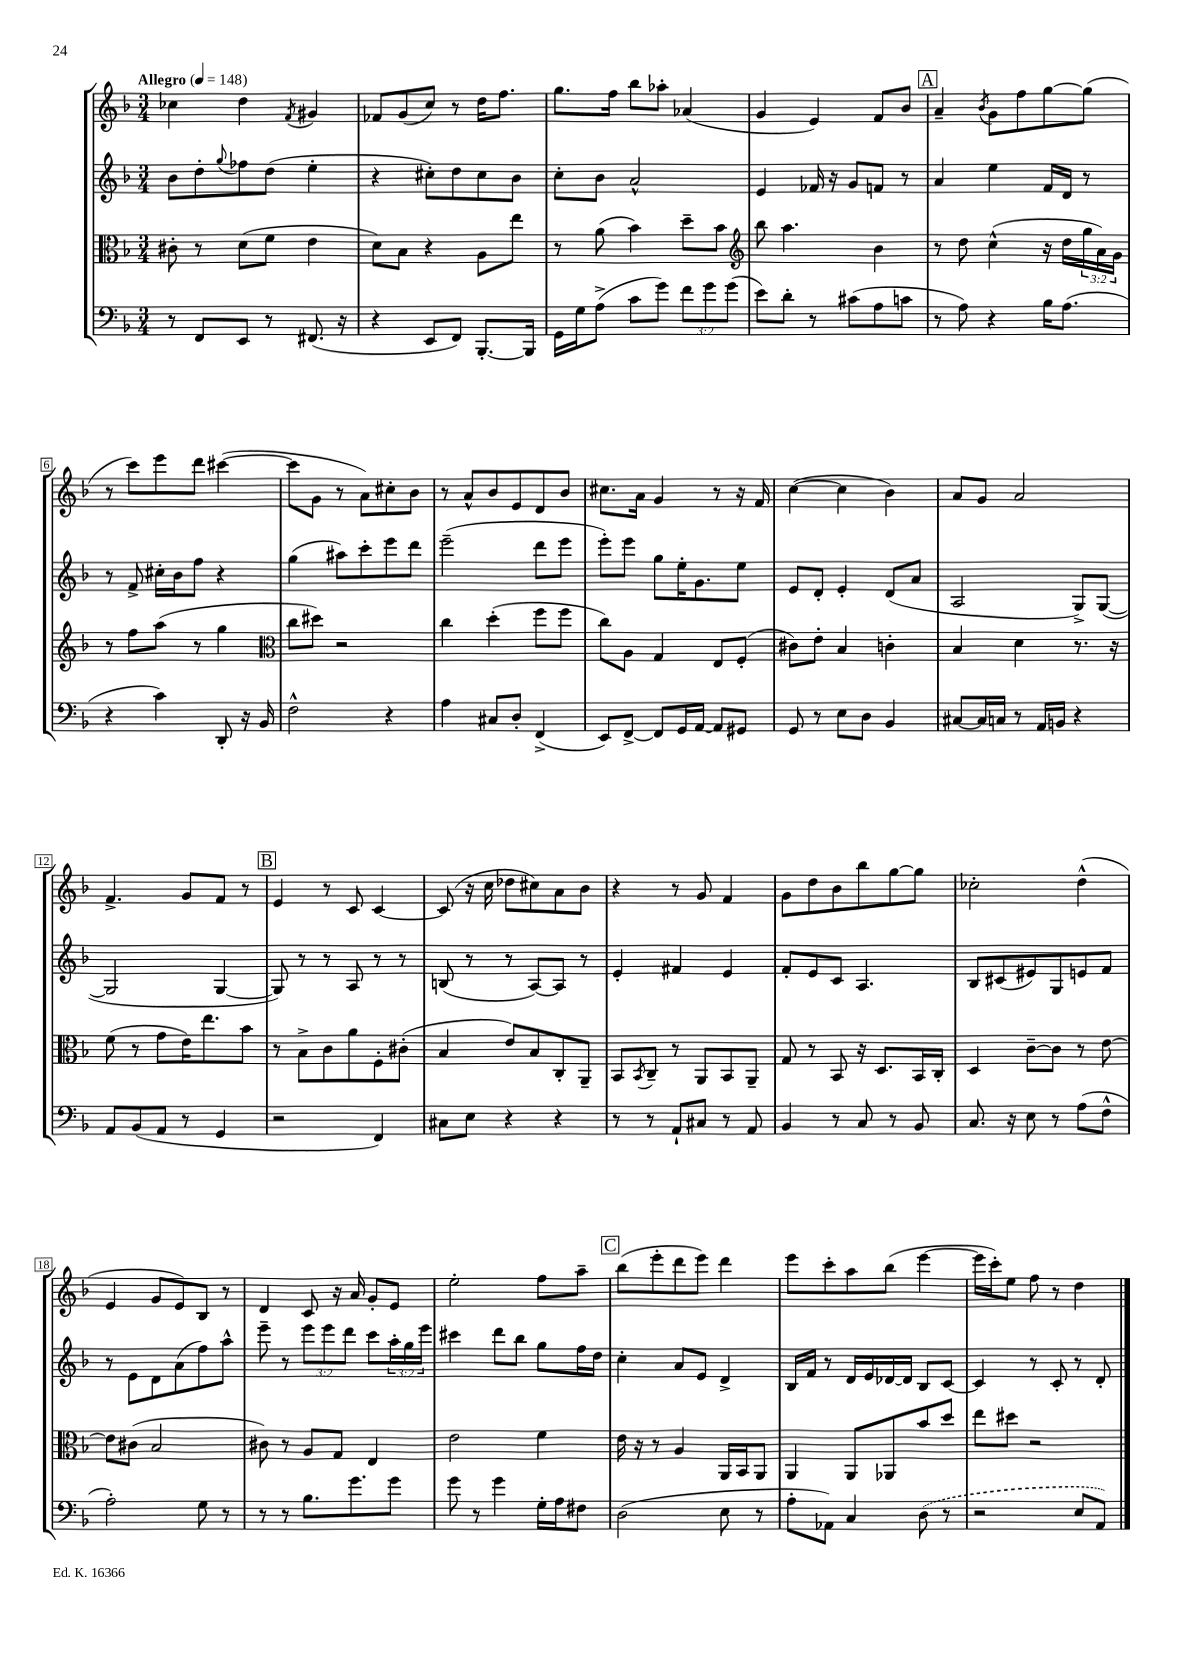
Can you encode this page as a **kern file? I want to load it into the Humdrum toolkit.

**kern	**kern	**kern	**kern
*part4	*part3	*part2	*part1
*staff4	*staff3	*staff2	*staff1
*clefF4	*clefC3	*clefG2	*clefG2
*k[b-]	*k[b-]	*k[b-]	*k[b-]
*M3/4	*M3/4	*M3/4	*M3/4
*MM148	*MM148	*MM148	*MM148
=1	=1	=1	=1
!	!	!	!LO:TX:a:B:t=Allegro
8r	8c#X'\	8b-\L	4cc-X\
8FF/L	8r	8dd'\	.
.	.	8qqgg/	.
8EE/J	(8d\L	8ff-X\	4dd\
8r	8f\J	(8dd\J	.
.	.	.	8qf/
(8.FF#X/	4e\	4ee'\	4g#X/
16r	.	.	.
=2	=2	=2	=2
4r	8d\L)	4r	8f-X/L
.	8B-\J	.	(8g/
8EE/L	4r	8cc#X'\L)	8cc/J)
8FF/J)	.	8dd\	8r
[8.BBB-'/L	8A\L	8cc#\	16dd\KL
.	.	.	8.ff\J
.	8ee\J	8b-\J	.
16BBB-/Jk]	.	.	.
=3	=3	=3	=3
16GG\LL	8r	8cc'\L	8.gg\L
16G\J	.	.	.
(8A^\J	(8a\	8b-\J	.
.	.	.	16ff\Jk
8c\L	4b-\)	2a^^/	8bb-\L
8g\J)	.	.	8aa-X'\J
12f\L	8dd~\L	.	(4a-X/
12g\	.	.	.
.	8b-\J	.	.
(12g\J	.	.	.
=4	=4	=4	=4
*	*clefG2	*	*
8e\L)	8bb-\	4e/	4g/
8d'\J	4.aa\	.	.
8r	.	16f-X/	4e/)
.	.	16r	.
(8c#X\L	.	8g/L	.
8A\	4b-\	8fn/J	8f/L
8cn\J	.	8r	8b-/J
!!LO:REH:place=s1:t=A
=5	=5	=5	=5
8r	8r	4a/	4a~/
8A\)	8dd\	.	.
.	.	.	8qb-/
4r	(4cc^^\	4ee\	8g\L
.	.	.	8ff\
16B-\KL	16r	16f/LL	[8gg\
(8.A\J	16dd\LL	16d/JJ	.
.	24gg\	8r	(8gg\J]
.	24a\)	.	.
.	24g\JJ	.	.
!!LO:LB:g=z
=6	=6	=6	=6
4r	8r	8r	8r
.	8ff\L	8f^/	8ccc\L)
4c\)	(8aa\J	16cc#X'\LL	8eee\
.	.	16b-\J	.
.	8r	8ff\J	8ddd\J
8DD'/	4gg\	4r	([4ccc#X\
16r	.	.	.
16BB-/	.	.	.
=7	=7	=7	=7
*	*clefC3	*	*
2F^^\	8cc\L	(4gg\	8ccc#\L]
.	8dd#X\J)	.	8g\J
.	2r	8aa#X\L)	8r
.	.	8ccc'\	8a\L)
4r	.	8eee\	8cc#X'\
.	.	8ddd\J	8b-\J
=8	=8	=8	=8
4A\	4cc\	(2eee~\	8r
.	.	.	8a^^/L
8C#X/L	(4dd'\	.	8b-/
8D'/J	.	.	8e/
(4FF^/	8ff\L	8ddd\L	8d/
.	8ff\J	8eee\J	8b-/J
=9	=9	=9	=9
8EE/L)	8cc\L)	8eee'\L)	8.cc#X\L
[8FF^/J	8A\J	8eee\J	.
.	.	.	16a\Jk
8FF/L]	4G/	8gg\L	4g/
16GG/L	.	16ee'\K	.
[16AA/JJ	.	8.g\	.
8AA/L]	8E/L	.	8r
8GG#X/J	(8F'/J	8ee\J	16r
.	.	.	16f/
=10	=10	=10	=10
8GG/	8c#X\L)	8e/L	([4cc\
8r	8e'\J	8d'/J	.
8E\L	4B-/	4e'/	4cc\]
8D\J	.	.	.
4BB-/	4cn'\	(8d/L	4b-\)
.	.	8a/J	.
=11	=11	=11	=11
[8C#X/L	4B-/	2A/	8a/L
16C#/L]	.	.	8g/J
16Cn/JJ	.	.	.
8r	4d\	.	2a/
16AA/LL	.	.	.
16BBn/JJ	.	.	.
4r	8.r	8G^/L)	.
.	.	([8G/J	.
.	16r	.	.
!!LO:LB:g=z
=12	=12	=12	=12
8AA/L	(8f\	2G/]	4.f^/
(8BB-/	8r	.	.
8AA/J	8g\L	.	.
8r	16e\K)	.	8g/L
.	8.ee\	.	.
4GG/	.	[4G/	8f/J
.	8b-\J	.	8r
!!LO:REH:place=s1:t=B
=13	=13	=13	=13
2r	8r	8G/])	4e/
.	8B-^\L	8r	.
.	8c\	8r	8r
.	8a\	8A/	8c/
4FF/)	8F'\	8r	[4c/
.	(8c#X'\J	8r	.
=14	=14	=14	=14
8C#X\L	4B-/	(8Bn/	(8c/]
8E\J	.	8r	16r
.	.	.	16cc\
4r	8e/L)	8r	8dd-X\L
.	8B-/	[8A/L)	8cc#X\)
4r	8C'/	8A/J]	8a\
.	8AA~/J	8r	8b-\J
=15	=15	=15	=15
8r	8BB-/L	4e'/	4r
.	8qBB-/	.	.
8r	8C~/J	.	.
8AA`/L	8r	4f#X/	8r
8C#X/J	8AA/L	.	8g/
8r	8BB-/	4e/	4f/
8AA/	8AA~/J	.	.
=16	=16	=16	=16
4BB-/	8G/	8f'/L	8g\L
.	8r	8e/	8dd\
8r	8BB-/	8c/J	8b-\
8C/	16r	4.A/	8bb-\
.	8.D/L	.	.
8r	.	.	[8gg\
8BB-/	16BB-/L	.	8gg\J]
.	16C'/JJ	.	.
=17	=17	=17	=17
8.C/	4D/	8B-/L	2cc-X'\
.	.	(8c#X/	.
16r	.	.	.
8E\	[8c~\L	8e#X/)	.
8r	8c\J]	8G/	.
(8A\L	8r	8en/	(4dd^^\
8F^^\J	[8e\	8f/J	.
!!LO:LB:g=z
=18	=18	=18	=18
2A'\)	8e\L]	8r	4e/
.	(8c#X\J	8e\L	.
.	2B-/	8d\	8g/L
.	.	(8a\	8e/)
8G\	.	8ff\)	8B-/J
8r	.	8aa^^\J	8r
=19	=19	=19	=19
8r	8c#X\)	8eee~\	4d/
8r	8r	8r	.
8.B-\L	8A/L	12eee\L	8c/
.	.	12eee\	.
.	8G/J	.	16r
.	.	12ddd\J	.
8.g\	.	.	16a/
.	4E/	8ccc\L	8g'/L
8g\J	.	24aa'\L	8e/J
.	.	24gg\	.
.	.	24eee\JJ	.
=20	=20	=20	=20
8g\	2e\	4ccc#X\	2ee'\
8r	.	.	.
4g\	.	8ddd\L	.
.	.	8bb-\J	.
16G'\LL	4f\	8gg\L	8ff\L
16A\J	.	.	.
8F#X\J	.	16ff\L	8aa~\J
.	.	16dd\JJ	.
!!LO:REH:place=s1:t=C
=21	=21	=21	=21
(2D\	16e\	4cc'\	(8bb-\L
.	16r	.	.
.	8r	.	8eee'\
.	4A/	8a/L	8ddd\
.	.	8e/J	8eee\J)
8E\	16AA/LL	4d^/	4ddd\
.	16BB-/J	.	.
8r	8AA/J	.	.
=22	=22	=22	=22
8A'\L	4AA/	16B-/LL	8eee\L
.	.	16f/JJ	.
8AA-X\J)	.	8r	8ccc'\
4C/	8AA/L	16d/LL	8aa\
.	.	16e/	.
.	8AA-X/	[16d-X/	(8bb-\J
.	.	16d-/JJ]	.
(8D\	8b-/	8B-/L	[4eee\
8r	8dd/J	[8c/J	.
=23	=23	=23	=23
2r	8ee\L	4c/]	16eee\LL]
.	.	.	16ccc'\J)
.	8dd#X\J	.	8ee\J
.	2r	8r	8ff\
.	.	8c'/	8r
8E/L	.	8r	4dd\
8AA/J)	.	8d'/	.
==	==	==	==
*-	*-	*-	*-
